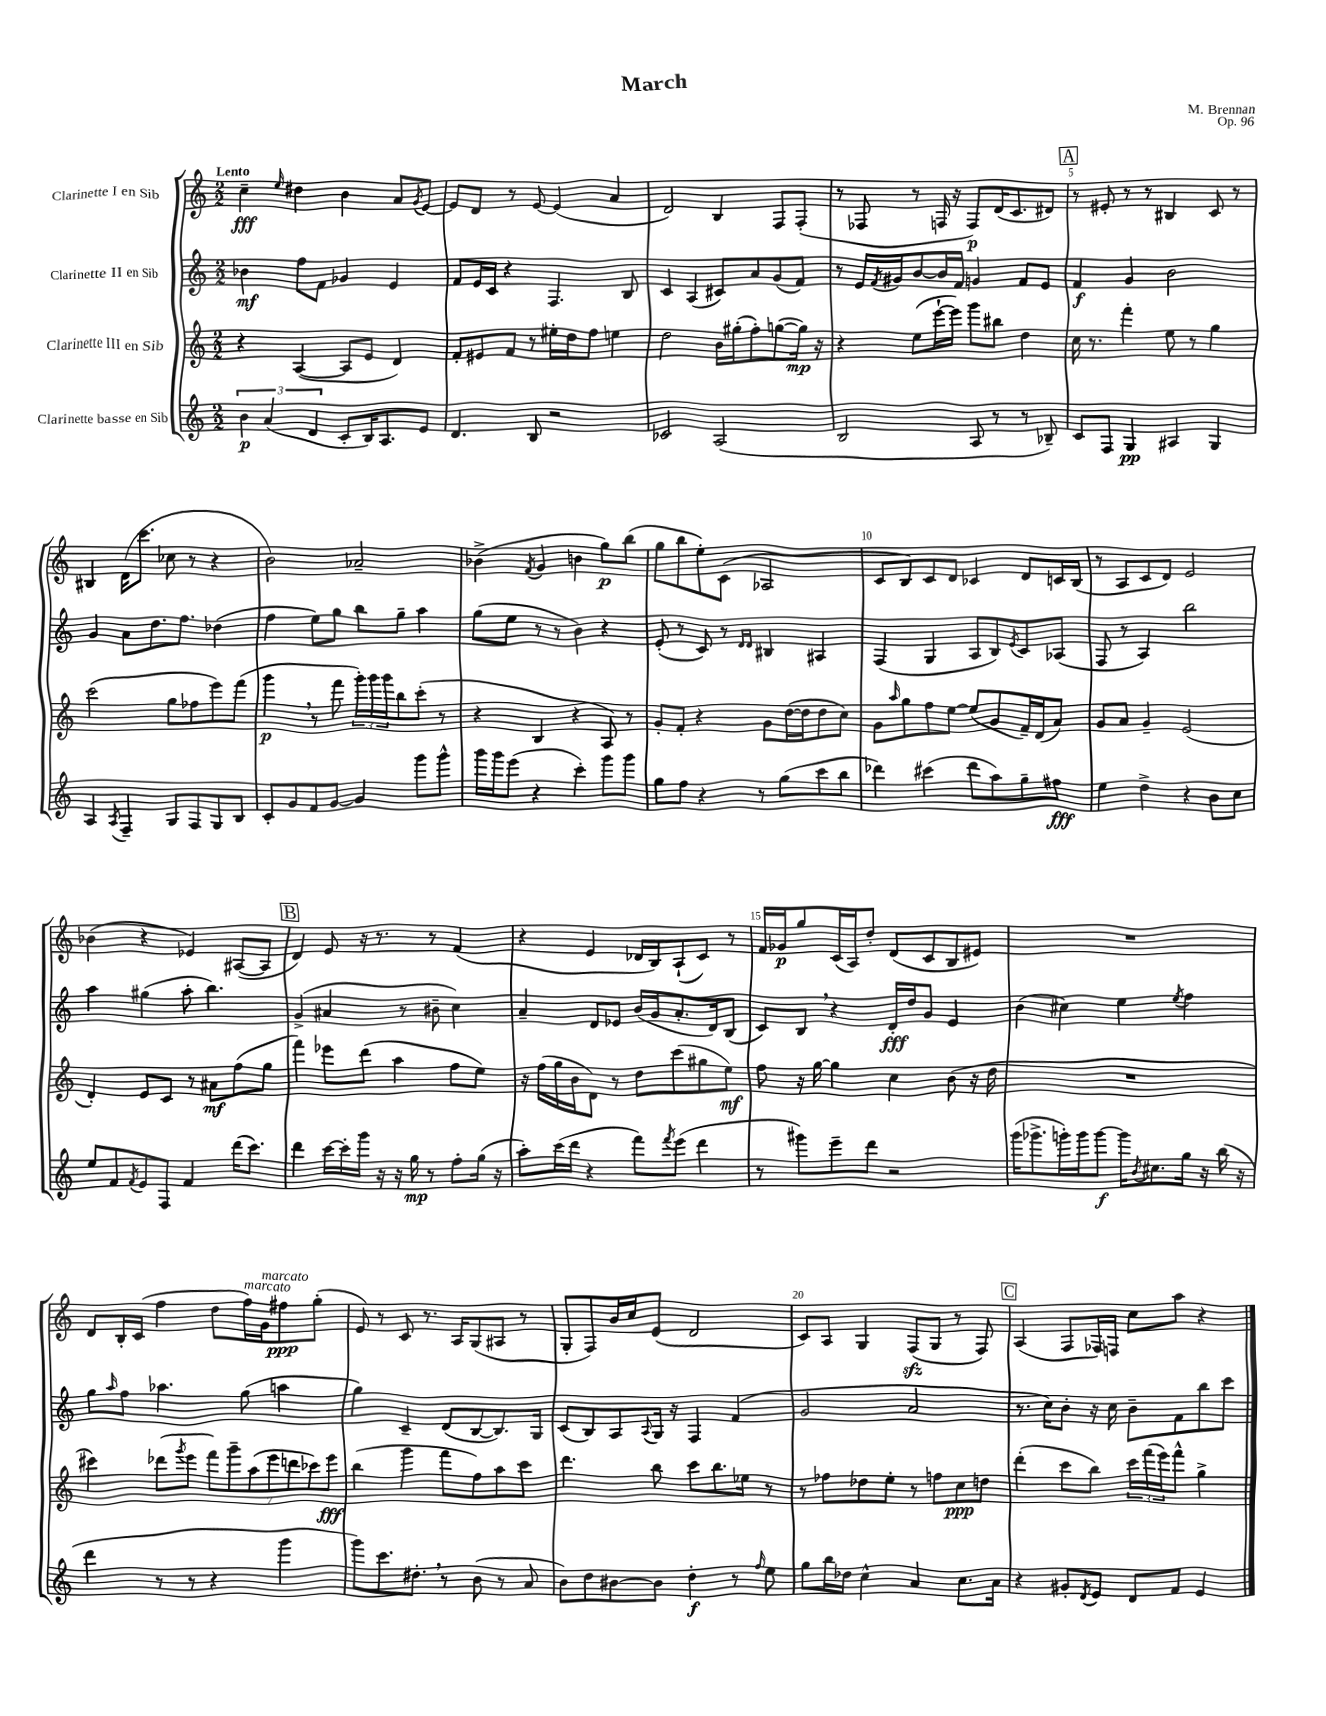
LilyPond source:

\header { title = "March" composer = "M. Brennan" opus = "Op. 96" }
<<
\new StaffGroup <<
\new Staff = "s0" \with { instrumentName = "Clarinette I en Sib" } {
    \clef treble \key c \major \numericTimeSignature \time 2/2 \tempo "Lento"
    c''4--\fff \grace { e''16 } dis''4 b'4 a'8 \acciaccatura { g'8 } e'8~ |
    e'8 d'8 r8 e'8~ e'4( a'4 |
    d'2) b4 f8 f8-.( |
    r8 fes8 r8 f16 r16 f8\p) d'16( c'8. dis'8) |
    \mark \markup { \box "A" } r8 eis'8-. r8 r8 bis4 c'8 r8 |
    bis4 d'16( c'''8. ces''8 r8 r4 |
    b'2) aes'2-- |
    bes'4->( \acciaccatura { f'8 } g'4 b'4 g''8\p) b''8( |
    g''8 b''8 e''8-.) c'8( aes2 |
    c'8 b8) c'8 d'8 ces'4 d'8 c'16 b16( |
    r8 a8 c'8 d'8) e'2 |
    bes'4( r4 ees'4) ais8~( ais8 |
    \mark \markup { \box "B" } d'4) e'8 r16 r8. r8 f'4( |
    r4 e'4 des'16 b16) a8-!( c'8) r8 |
    f'16 ges'16\p g''8 c'16( a16) d''8-. d'8( c'8 b8 eis'8) |
    R1 |
    d'8 b16-. c'16( f''4 d''8 f''16^\markup { \italic "marcato" }) g'16^\markup { \italic "marcato" } fis''8\ppp g''8-.( |
    e'8) r8 c'8 r8. a16 g8( ais8 r8 |
    g8-. f8) b'16 c''16 e'8( d'2 |
    c'8) a8 g4 f8\sfz( g8 r8 f8) |
    \mark \markup { \box "C" } a4( f8 fes16) f16 c''8 a''8 r4 \bar "|." |
}
\new Staff = "s1" \with { instrumentName = "Clarinette II en Sib" } {
    \clef treble \key c \major \numericTimeSignature \time 2/2
    bes'4\mf f''8 f'8 ges'4 e'4 |
    f'8 e'16 c'16 r4 f4. b8 |
    c'4 a4( cis'8) a'8 g'8( f'8) |
    r8 e'16 \acciaccatura { f'8 } gis'16 b'8~ b'16 f'16 g'4 f'8 e'8 |
    \mark \markup { \box "A" } f'4\f g'4 b'2 |
    g'4 a'8 d''8. f''8. des''4( |
    f''4 e''8) g''8 b''8 g''8-- a''4 |
    g''8( e''8 r8 r8 b'4) r4 |
    e'8-.( r8 c'8) r8 \grace { d'16 d'16 } bis4 ais4 |
    f4( g4 a8 b8) \acciaccatura { e'8 } c'8 aes8( |
    f8 r8 a4) b''2 |
    a''4 gis''4( a''8-. b''4.) |
    \mark \markup { \box "B" } g'4->( ais'4 r8 bis'8-- c''4) |
    a'4-- d'8 ees'8 b'16( g'16 a'8.-. d'16) b8( |
    c'8) b8 \breathe r4 d'16-.\fff d''16 g'8 e'4 |
    b'4( cis''4) e''4 \acciaccatura { e''8 } f''4 |
    g''8 \grace { a''16 } f''8 aes''4. g''8( a''4 |
    g''4) c'4-- d'8( b8~ b8.) g16 |
    c'8( b8) a8 \appoggiatura { a8 } g16 r16 f4 f'4( |
    g'2 a'2 |
    \mark \markup { \box "C" } r8. c''16) b'8-. r16 c''16 b'8-- f'8 b''8 c'''8 \bar "|." |
}
\new Staff = "s2" \with { instrumentName = "Clarinette III en Sib" } {
    \clef treble \key c \major \numericTimeSignature \time 2/2
    r4 a4~( a8 e'8 d'4) |
    f'8-. eis'8 f'8 r8 eis''16-. d''16 f''8 e''4 |
    d''2 b'16 gis''16-.( f''8-.) g''8~( g''16\mp) r16 |
    r4 e''8( e'''16~-! e'''16) g'''8 bis''8 d''4 |
    \mark \markup { \box "A" } c''16 r8. f'''4-. e''8 r8 g''4 |
    c'''2( g''8 fes''8 e'''8) f'''8( |
    g'''4\p \breathe r8 f'''8 \tuplet 3/2 { g'''16-.) g'''16 g'''16 } b''8 c'''8-.( r8 |
    r4 b4 r4 a8) r8 |
    g'8-. f'8-. r4 g'8 d''16~( d''16 d''8 c''8) |
    g'8 \grace { a''16 } g''8 f''8 e''8~ e''8( g'8 f'16--) d'16( a'8) |
    g'8 a'8 g'4-- e'2( |
    d'4-.) e'8 c'8 r8 ais'8\mf f''8( g''8 |
    \mark \markup { \box "B" } f'''4) ees'''8 d'''8( a''4 f''8 e''8) |
    r16 f''16( g''16 b'16 d'8) r8 d''8 c'''8( gis''8 e''8\mf) |
    f''8 r16 g''16~ g''4 c''4 b'8( r16 d''16 |
    R1 |
    cis'''4) des'''8( \acciaccatura { g'''8 } e'''8 \tuplet 7/4 { f'''8) g'''8-- a''8( e'''8 d'''8 ces'''8) e'''8\fff } |
    b''4( g'''4 f'''8 f''8) a''8 c'''8 |
    d'''4. b''8 c'''8 b''8. ees''16 r8 |
    r8 fes''8 des''8 e''8-. r8 f''8 c''8\ppp d''8 |
    \mark \markup { \box "C" } d'''4-.( c'''8 b''8) \tuplet 3/2 { c'''16 f'''16( e'''16) } f'''8-^ g''4-> \bar "|." |
}
\new Staff = "s3" \with { instrumentName = "Clarinette basse en Sib" } {
    \clef treble \key c \major \numericTimeSignature \time 2/2
    \tuplet 3/2 { b'4\p a'4( d'4 } c'8-. b16) a8. e'8 |
    d'4. b8 r2 |
    ces'2 a2( |
    b2 a8 r8 r8 bes8--) |
    \mark \markup { \box "A" } c'8 f8 g4\pp ais4 g4 |
    a4 \acciaccatura { a8 } f4-- g8 f8 g8 b8 |
    c'8-. g'8 f'8 g'8~ g'4 g'''8 g'''8-^ |
    g'''16 g'''16 e'''8( r4 c'''4-.) g'''8 g'''8 |
    g''8 f''8 r4 r8 g''8( c'''8 b''8 |
    des'''4) cis'''4( des'''8 a''8) g''8-- fis''8\fff |
    e''4 d''4-> r4 b'8 c''8 |
    e''8 f'8 \acciaccatura { f'8 } e'8 f8 f'4 d'''16( c'''8.) |
    \mark \markup { \box "B" } d'''4 c'''16~ c'''16-. g'''16 r16 r16 g''16\mp r8 f''8-. g''16( r16 |
    a''8-.) c'''16( d'''16 r4 f'''8) \acciaccatura { f'''8 } e'''8( d'''4 |
    r8 gis'''8) e'''8-- d'''8 r2 |
    g'''16( ges'''8.-> g'''16-.) g'''16 g'''8~\f g'''16 \acciaccatura { b'8 } cis''8. g''16 r16 b''16( r16 |
    d'''4 r8 r8 r4 g'''4 |
    g'''8) c'''8. dis''8.-. \breathe r8 b'8( r8 a'8 |
    b'8) d''8 bis'8~ bis'8 d''4-.\f r8 \grace { f''16 } e''8 |
    g''8 b''16 des''16 c''4-^ a'4 c''8. a'16 |
    \mark \markup { \box "C" } r4 gis'8-. \acciaccatura { d'8 } e'8 d'8 f'8 e'4 \bar "|." |
}
>>
>>
\layout { \context { \Score \override BarNumber.break-visibility = ##(#f #t #t) barNumberVisibility = #(every-nth-bar-number-visible 5) } }
